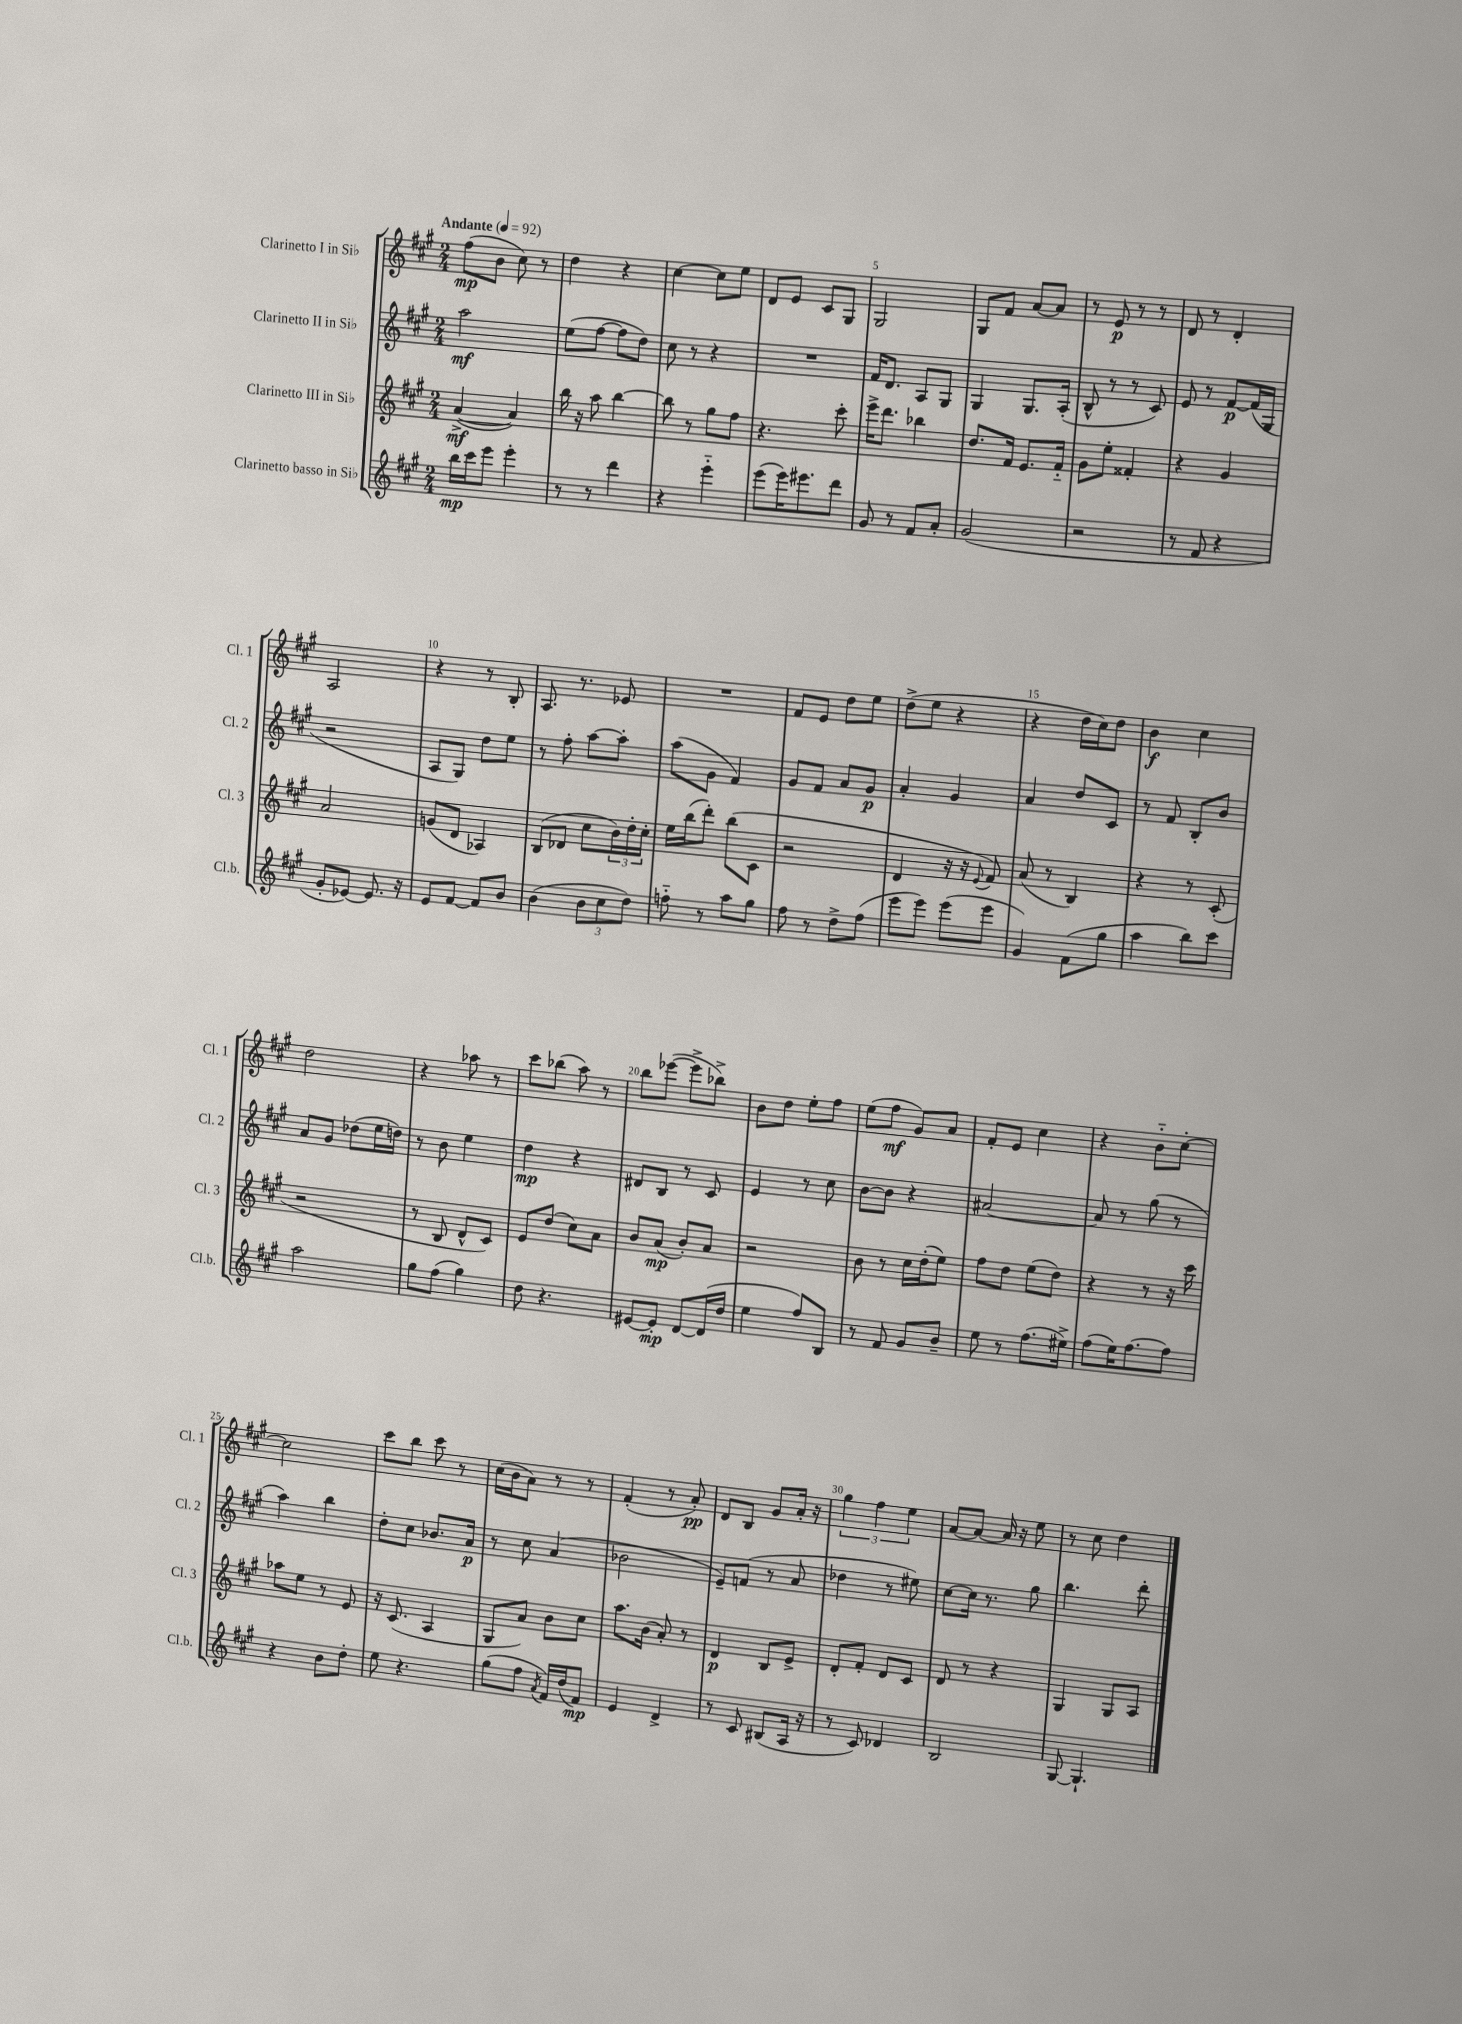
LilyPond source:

<<
\new StaffGroup <<
\new Staff = "s0" \with { instrumentName = "Clarinetto I in Sib" shortInstrumentName = "Cl. 1" } {
    \clef treble \key a \major \numericTimeSignature \time 2/4 \tempo "Andante" 4 = 92
    fis''8\mp( b'8 cis''8) r8 |
    d''4 r4 |
    cis''4~ cis''8 e''8 |
    d'8 e'8 cis'8 gis8 |
    gis2 |
    gis8 fis'8 a'8~ a'8 |
    r8 e'8\p r8 r8 |
    d'8 r8 d'4-. |
    a2 |
    r4 r8 b8-. |
    a8. r8. ees'8 |
    R2 |
    fis'8 e'8 d''8 e''8 |
    d''8->( e''8 r4 |
    r4 d''16 cis''16) d''8 |
    b'4\f cis''4 |
    d''2 |
    r4 aes''8 r8 |
    cis'''8 bes''8( a''8) r8 |
    b''8 ees'''8~( ees'''8-> bes''8->) |
    b'8 d''8 e''8-. fis''8 |
    e''8( fis''8\mf gis'8) a'8 |
    fis'8-. e'8 cis''4 |
    r4 b'8-_ cis''8~-. |
    cis''2 |
    cis'''8 b''8 cis'''8 r8 |
    cis''16( b'16 a'8) r8 r8 |
    fis'4-.( r8 a'8-.\pp) |
    d'8 b8 gis'8 a'16-. r16 |
    \tuplet 3/2 { gis''4 fis''4 e''4 } |
    a'8~ a'8~ a'16 r16 e''8 |
    r8 cis''8 d''4 \bar "|." |
}
\new Staff = "s1" \with { instrumentName = "Clarinetto II in Sib" shortInstrumentName = "Cl. 2" } {
    \clef treble \key a \major \numericTimeSignature \time 2/4
    a''2\mf |
    e''8( fis''8~ fis''8 d''8) |
    cis''8 r8 r4 |
    R2 |
    fis'16 d'8. a8 gis8 |
    gis4 gis8. a16-.( |
    b8-^ r8 r8 cis'8) |
    e'8 r8 fis'8~\p fis'16( gis16 |
    r2 |
    a8 gis8) d''8 e''8 |
    r8 fis''8-. a''8~ a''8-. |
    a''8( gis'8 fis'4) |
    gis'8 fis'8 a'8 gis'8\p |
    a'4-. gis'4 |
    a'4 d''8 cis'8 |
    r8 fis'8 b8-. b'8 |
    a'8 gis'8 des''8( e''16 d''16) |
    r8 b'8 e''4 |
    d''4\mp r4 |
    dis'8 b8 r8 cis'8 |
    e'4 r8 cis''8 |
    b'8~ b'8 r4 |
    ais'2~ |
    ais'8 r8 gis''8( r8 |
    a''4) b''4 |
    d''8-. cis''8 bes'8. a'16\p |
    r8 cis''8 a'4( |
    bes'2 |
    e'8--) f'8( r8 a'8 |
    des''4 r8 eis''8) |
    cis''8~ cis''16 r8. gis''8 |
    b''4. d'''8-. \bar "|." |
}
\new Staff = "s2" \with { instrumentName = "Clarinetto III in Sib" shortInstrumentName = "Cl. 3" } {
    \clef treble \key a \major \numericTimeSignature \time 2/4
    a'4~->\mf( a'4) |
    b''16 r16 a''8 b''4~ |
    b''8 r8 gis''8 fis''8 |
    r4. cis'''8-. |
    e'''16-> d'''8. bes''4 |
    d''8. fis'16 e'8. fis'16-_ |
    gis'8 e''8-. fisis'4-. |
    r4 gis'4 |
    a'2 |
    g'8( d'8 aes4) |
    b8( des'8 cis''8 \tuplet 3/2 { b'16) d''16-. cis''16-. } |
    e''16 b''16( d'''8-.) b''8( cis'8 |
    r2 |
    d'4 r16 r16 \appoggiatura { e'8 } fis'8) |
    a'8( r8 b4) |
    r4 r8 cis'8-.( |
    r2 |
    r8 b8 d'8-^ cis'8) |
    e'8 d''8( cis''8) a'8 |
    b'8 a'8\mp( b'8-.) a'8 |
    r2 |
    b'8 r8 cis''16 d''16-.( e''8) |
    fis''8 d''8 e''8( d''8) |
    r4 r8 r16 cis'''16 |
    aes''8 e''8 r8 e'8 |
    r16 cis'8.( a4 |
    gis8 a'8) b'8 cis''8 |
    a''8. b'16( a'8-.) r8 |
    d'4\p b8 e'8-> |
    d'8-. fis'8-. d'8 cis'8 |
    d'8 r8 r4 |
    gis4 gis8 a8 \bar "|." |
}
\new Staff = "s3" \with { instrumentName = "Clarinetto basso in Sib" shortInstrumentName = "Cl.b." } {
    \clef treble \key a \major \numericTimeSignature \time 2/4
    b''16\mp cis'''16 e'''8 e'''4-. |
    r8 r8 d'''4 |
    r4 e'''4-_ |
    e'''8( e'''16) eis'''8. d'''8 |
    gis'8 r8 fis'8 a'8-. |
    gis'2( |
    r2 |
    r8 fis'8 r4 |
    gis'8-. ees'8~) ees'8. r16 |
    e'8 fis'8~ fis'8 b'8 |
    b'4( \tuplet 3/2 { b'8 cis''8 d''8) } |
    f''8-_ r8 a''8 gis''8 |
    fis''8 r8 d''8-> fis''8( |
    e'''8 e'''8) e'''8( e'''8 |
    gis'4) fis'8( gis''8 |
    a''4 b''8) cis'''8 |
    a''2 |
    gis''8 fis''8( gis''4) |
    d''8 r4. |
    eis'8~ eis'8-.\mp d'8~ d'16( d''16 |
    e''4 fis''8) b8 |
    r8 fis'8 gis'8 b'8-- |
    e''8 r8 fis''8.( eis''16->) |
    fis''8( e''16) fis''8.~ fis''8 |
    r4 b'8 d''8-. |
    e''8 r4. |
    gis''8( fis''8 \acciaccatura { a'8 } fis'16) d''16( fis'8\mp) |
    e'4 d'4-> |
    r8 cis'8 bis8( a16 r16 |
    r8 cis'8) des'4 |
    b2 |
    gis8~ gis4.-! \bar "|." |
}
>>
>>
\layout { \context { \Score \override BarNumber.break-visibility = ##(#f #t #t) barNumberVisibility = #(every-nth-bar-number-visible 5) } }
